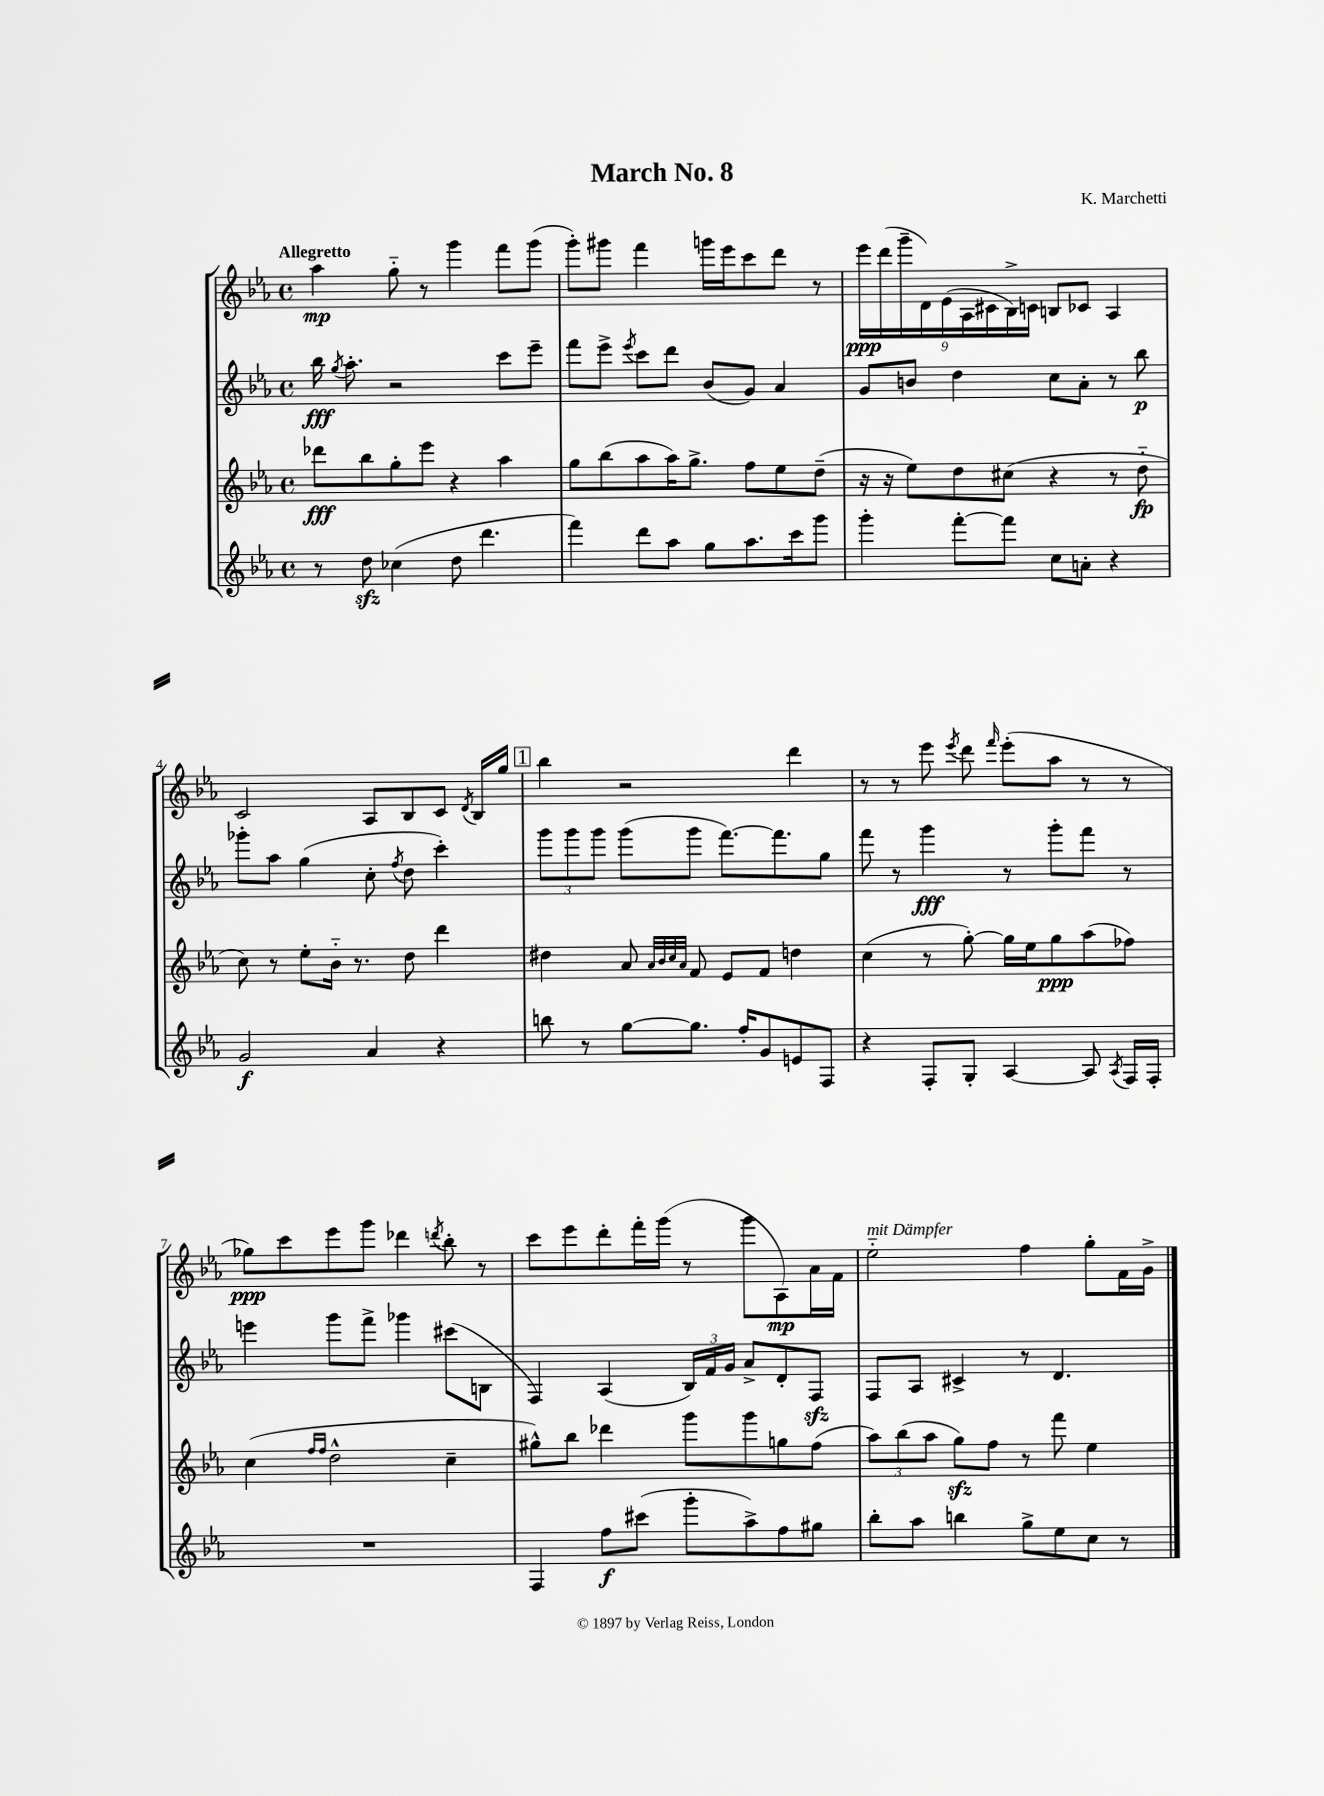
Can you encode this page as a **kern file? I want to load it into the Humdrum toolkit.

**kern	**kern	**kern	**kern
*staff4	*staff3	*staff2	*staff1
*clefG2	*clefG2	*clefG2	*clefG2
*k[b-e-a-]	*k[b-e-a-]	*k[b-e-a-]	*k[b-e-a-]
*M4/4	*M4/4	*M4/4	*M4/4
*met(c)	*met(c)	*met(c)	*met(c)
8r	8ddd-\L	16bb-\	4aa-\
.	.	8qgg/	.
.	.	8.aa-'\	.
8dd\	8bb-\	.	.
(4cc-\	8gg'\	2r	8gg'~\
.	8eee-\J	.	8r
8dd\	4r	.	4ggg\
4.ddd\	.	.	.
.	4aa-\	8ccc\L	8fff\L
.	.	8eee-~\J	(8ggg\J
=	=	=	=
4fff\)	8gg\L	8fff\L	8ggg'\L)
.	(8bb-\	8eee-^\J	8ggg#\J
.	.	8qeee-/	.
8ddd\L	8aa-\	8ccc\L	4fff\
8aa-\J	16aa-\K)	8ddd\J	.
.	8.gg^\J	.	.
8gg\L	.	(8b-/L	16ggg\LL
.	.	.	16eee-\J
8.aa-\	8ff\L	8g/J)	8ccc\
.	8ee-\	4a-/	8ddd\J
16ccc\k	.	.	.
8ggg\J	(8dd~\J	.	8r
=	=	=	=
4ggg'\	16r	8g/L	18eee-\LL
.	.	.	(18ddd\
.	16r	.	.
.	.	.	18ggg~\
.	8ee-\L)	8b/J	.
.	.	.	18d\)
.	.	.	(18e-\
[8fff'\L	8dd\	4dd\	.
.	.	.	18A-\
.	.	.	18c#\
8fff\]J	(8cc#\J	.	.
.	.	.	18B-^\)
.	.	.	18c\JJ
8cc\L	4r	8cc\L	8B/L
8a'\J	.	8a-'\J	8c-/J
4r	8r	8r	4A-/
.	8dd'~\	8bb-\	.
=	=	=	=
2g/	8cc\)	8ggg-'\L	2c/
.	8r	8aa-\J	.
.	8ee-'\L	(4gg\	.
.	16b-'~\Jk	.	.
.	8.r	.	.
4a-/	.	8cc'\	8A-/L
.	.	8qff/	.
.	8dd\	8dd\	8B-/
4r	4ddd\	4ccc'\)	8c/J
.	.	.	8qd/
.	.	.	16B-/LL
.	.	.	16gg/JJ
=	=	=	=
8bb\	4dd#\	12ggg\L	4bb-\
.	.	12ggg\	.
8r	.	.	.
.	.	12ggg\J	.
[8gg\L	8a-/	(8ggg\L	2r
.	32qqa-/LLL	.	.
.	32qqb-/	.	.
.	32qqcc/	.	.
.	32qqa-/JJJ	.	.
8.gg\]J	8f/	8ggg\J	.
.	8e-/L	[8.fff\L)	.
16ff'/LK	.	.	.
8g/	8f/J	.	.
.	.	8.fff\]	.
8e/	4dd\	.	4ddd\
8F/J	.	8gg\J	.
=	=	=	=
4r	(4cc\	8fff\	8r
.	.	8r	8r
8F'/L	8r	4ggg\	8eee-\
.	.	.	8qeee-/
8G'/J	[8gg'\)	.	8ddd\
.	.	.	16qqfff/
[4A-/	16gg\]LL	8r	(8eee-'\L
.	16ee-\J	.	.
.	8gg\	8ggg'\L	8aa-\J
8A-/]	(8aa-\	8fff\J	8r
8qA-/	.	.	.
16F/LL	8ff-\J)	8r	8r
16F'/JJ	.	.	.
=	=	=	=
1r	(4cc\	4eee\	8gg-\L)
.	.	.	8ccc\
.	16qqff/LL	.	.
.	16qqff/JJ	.	.
.	2dd^^\	8ggg\L	8eee-\
.	.	8fff^\J	8ggg\J
.	.	4ggg-\	4ddd-\
.	.	.	8qddd/
.	4cc~\	(8ccc#\L	8bb-'\
.	.	8B\J	8r
=	=	=	=
4F/	8gg#^^\L)	4F/)	8ccc\L
.	8bb-\J	.	8eee-\
8ff\L	4ddd-\	(4A-/	8ddd'\
(8ccc#\J	.	.	16fff'\L
.	.	.	(16ggg\JJ
8ggg'\L	8ggg\L	24B-/LL)	8r
.	.	24f/	.
.	.	24g/JJ	.
8aa-^\)	8ggg\	8a-^/L	8ggg\L
8ff\	8gg\	8d'/	8A-\)
8gg#\J	(8ff\J	8F/J	16a-\L
.	.	.	16f\JJ
=	=	=	=
8bb-'\L	12aa-\L)	8F/L	2ee-'~\
.	(12bb-\	.	.
8aa-\J	.	8A-/J	.
.	12aa-\J	.	.
4bb\	8gg\L)	4c#^/	.
.	8ff\J	.	.
8gg^\L	8r	8r	4ff\
8ee-\	8fff\	4.d/	.
8cc\J	4ee-\	.	8gg'\L
8r	.	.	16f\L
.	.	.	16g^\JJ
==	==	==	==
*-	*-	*-	*-
